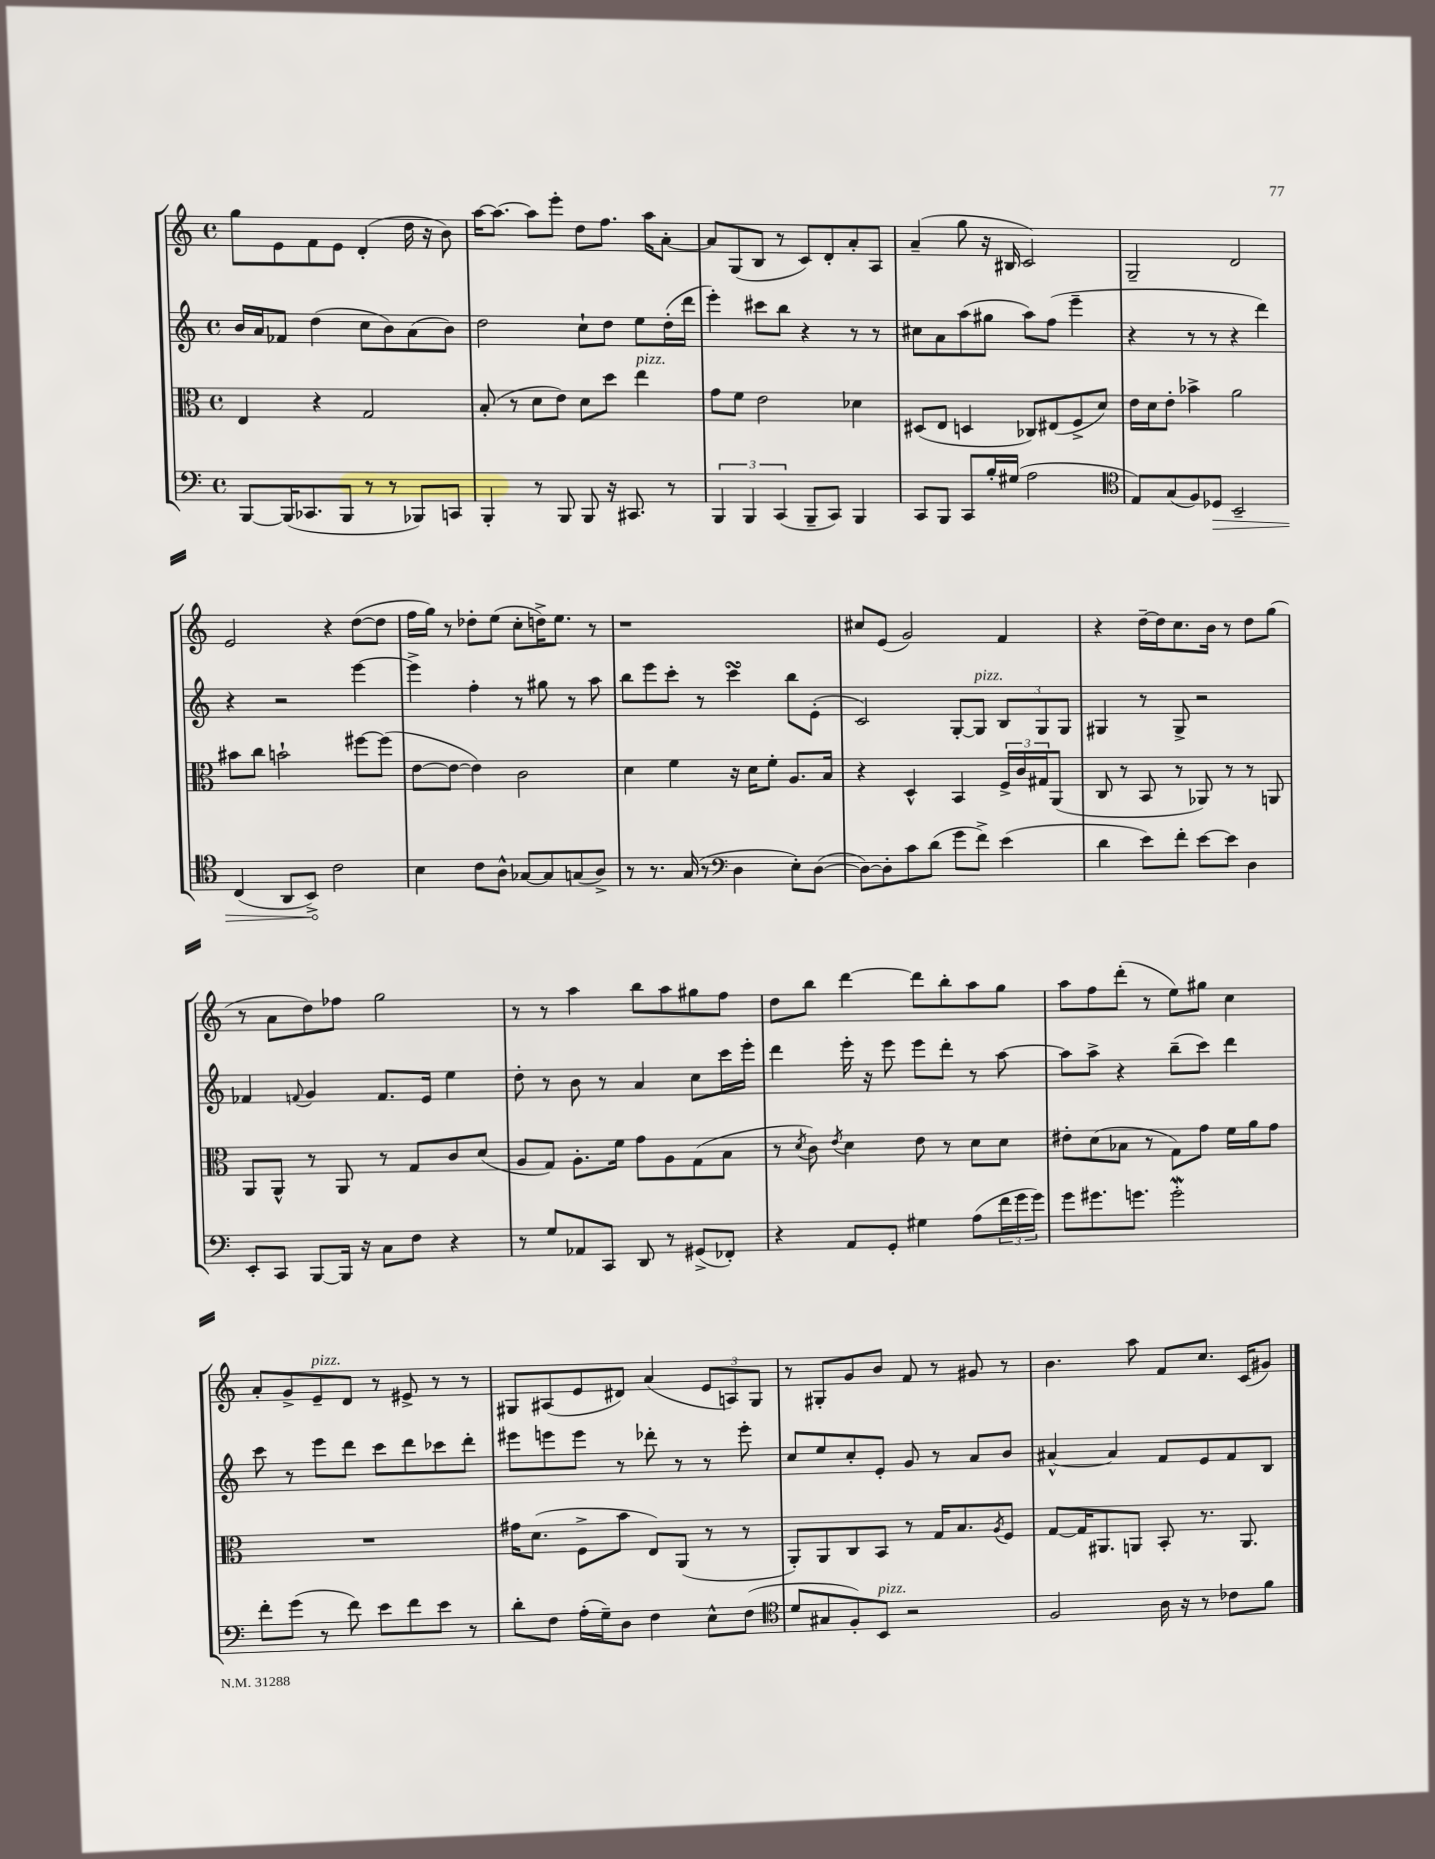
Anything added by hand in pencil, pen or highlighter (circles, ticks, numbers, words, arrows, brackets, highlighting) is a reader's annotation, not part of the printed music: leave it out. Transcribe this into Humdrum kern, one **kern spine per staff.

**kern	**dynam	**kern	**kern	**kern
*part4	*part4	*part3	*part2	*part1
*staff4	*staff4	*staff3	*staff2	*staff1
*clefF4	*	*clefC3	*clefG2	*clefG2
*k[]	*	*k[]	*k[]	*k[]
*M4/4	*	*M4/4	*M4/4	*M4/4
*met(c)	*	*met(c)	*met(c)	*met(c)
=136	=136	=136	=136	=136
[8BBB/L	.	4E/	16b/LL	8gg\L
.	.	.	16a/J	.
(16BBB/K]	.	.	8f-X/J	8e\
8.CC-X/	.	.	.	.
.	.	4r	(4dd\	8f\
8BBB/J	.	.	.	8e\J
8r	.	2G/	8cc\L	(4d'/
8r	.	.	8b\)	.
8BBB-X/L)	.	.	(8a\	16dd\
.	.	.	.	16r
8CCn/J	.	.	8b\J)	8b\)
=137	=137	=137	=137	=137
4BBB'/	.	(8B'/	2dd\	[16aa\KL
.	.	.	.	8.aa\J_
.	.	8r	.	.
8r	.	8d\L	.	8aa\L]
8BBB/	.	8e\J)	.	8eee'\J
8BBB/	.	8d\L	8cc`\L	8dd\L
16r	.	8dd\J	8dd\J	8.ff\J
8.CC#X/	.	.	.	.
!	!	!LO:TX:a:i:t=pizz.	!	!
.	.	4ee\	8ee\L	.
.	.	.	.	16aa\KL
8r	.	.	(16dd'\L	[8a'\J
.	.	.	16ddd\JJ	.
=138	=138	=138	=138	=138
6BBB/	.	8g\L	4eee'\)	8a/L]
.	.	8f\J	.	(8G/
6BBB/	.	.	.	.
.	.	2e\	8ccc#X\L	8B/J
(6CC/	.	.	.	.
.	.	.	8bb\J	8r
8BBB~/L	.	.	4r	8c/L)
8CC/J)	.	.	.	8d'/
4BBB/	.	4d-X\	8r	8a'/
.	.	.	8r	8A/J
=139	=139	=139	=139	=139
8CC/L	.	(8D#X/L	8cc#X\L	(4a~/
8BBB/J	.	8E/J	8a\	.
8CC/L	.	4Dn/	(8aa\	8gg\
16B'/L	.	.	8gg#X\J	16r
(16G#X/JJ	.	.	.	16B#X/
2A\	.	8C-X/L)	8aa\L)	2c/)
.	.	(8E#X/	(8ff\J	.
.	.	8F^/	4eee~\	.
.	.	8d/J)	.	.
=140	=140	=140	=140	=140
*clefC4	*	*	*	*
8E/L)	.	16e\LL	4r	2G~/
.	.	16d\J	.	.
(8G/	.	8e'\J	.	.
8F/)	.	4b-X^\	8r	.
!	!LO:HP:b	!	!	!
8D-X/J	>	.	8r	.
2BB~/	.	2a\	4r	2d/
.	.	.	4ddd\)	.
!!LO:LB:g=z
=141	=141	=141	=141	=141
(4C/	.	8b#X\L	4r	2e/
.	.	8cc\J	.	.
8AA/L	.	2bn`\	2r	.
8BB^/J)	.	.	.	.
2c\	]	.	.	4r
.	.	[8ff#X\L	[4eee\	([8dd\L
.	.	(8ff#\J]	.	8dd\J]
=142	=142	=142	=142	=142
4B\	.	[8e\L	4eee^\]	16ff\LL
.	.	.	.	16gg\JJ)
.	.	8e\J_	.	8r
8c\L	.	4e\])	4ff'\	8dd-X'\L
8A^^\J	.	.	.	(8ee\J
[8G-X/L	.	2c\	8r	8cc'\L
8G-/]	.	.	8gg#X\	16ddn^\K)
.	.	.	.	8.ee\J
(8Gn/	.	.	8r	.
8A^/J)	.	.	8aa\	8r
=143	=143	=143	=143	=143
8r	.	4d\	8bb\L	1r
8.r	.	.	8eee\	.
.	.	4f\	8ccc'\J	.
(16G/	.	.	.	.
8r	.	.	8r	.
*clefF4	*	*	*	*
4D\	.	16r	4cccsSSs\	.
.	.	16d\KL	.	.
.	.	8f'\J	.	.
8E'\L)	.	8.A/L	8bb\L	.
([8D\J	.	.	(8e'\J	.
.	.	16B/Jk	.	.
=144	=144	=144	=144	=144
8D\L_)	.	4r	2c/)	8cc#X/L
8D'\]	.	.	.	(8e/J
8c\	.	4D^^/	.	2g/)
(8d\J	.	.	.	.
8g\L	.	4BB/	[8G'/L	.
!	!	!	!LO:TX:a:i:t=pizz.	!
8f^\J)	.	.	8G/J]	.
(4e\	.	24F^/LL	12B/L	4f/
.	.	24c/	.	.
.	.	24G#X/J	12G/	.
.	.	(8AA/J	.	.
.	.	.	12G/J	.
=145	=145	=145	=145	=145
4d\	.	8C/	4G#X/	4r
.	.	8r	.	.
8e\L)	.	8BB/	8r	[16dd~\LL
.	.	.	.	16dd\J]
8f'\J	.	8r	8G#^/	8.cc\
[8e\L	.	8AA-X/)	2r	.
.	.	.	.	16b\Jk
8e\J]	.	8r	.	8r
4D\	.	8r	.	8dd\L
.	.	8AAn/	.	(8gg\J
!!LO:LB:g=z
=146	=146	=146	=146	=146
8EE'/L	.	8AA/L	4f-X/	8r
8CC/J	.	8AA^^/J	.	8a\L
.	.	.	8qqfn/	.
[8BBB/L	.	8r	4g/	8dd\)
16BBB/Jk]	.	8AA/	.	8ff-X\J
16r	.	.	.	.
8C\L	.	8r	8.f/L	2gg\
8F\J	.	8G/L	.	.
.	.	.	16e/Jk	.
4r	.	8c/	4ee\	.
.	.	(8d/J	.	.
=147	=147	=147	=147	=147
8r	.	8A/L	8dd'\	8r
8G/L	.	8G/J)	8r	8r
8AA-X/	.	8.A'\L	8b\	4aa\
8CC/J	.	.	8r	.
.	.	16f\Jk	.	.
8DD/	.	8g\L	4a/	8bb\L
8r	.	8A\	.	8aa\
(8GG#X^/L	.	(8G\	8cc\L	8gg#X\
8FF-X'/J)	.	8B\J	16ccc\L	8ff\J
.	.	.	16eee'\JJ	.
=148	=148	=148	=148	=148
4r	.	8r	4ddd\	8dd\L
.	.	8qd/	.	.
.	.	8c\)	.	8bb\J
.	.	8qe/	.	.
8AA/L	.	4d\	16eee'\	[4ddd\
.	.	.	16r	.
8GG'/J	.	.	8eee\	.
4G#X\	.	8e\	8eee\L	8ddd\L]
.	.	8r	8ddd'\J	8bb'\
(8A\L	.	8d\L	8r	8aa\
24f\L	.	8d\J	[8aa\	8gg\J
24g\	.	.	.	.
24g\JJ)	.	.	.	.
=149	=149	=149	=149	=149
8g\L	.	8e#X'\L	8aa\L]	8aa\L
8.g#X\	.	(8d\	8aa^\J	8ff\
.	.	8B-X\J	4r	(8ddd'\J
8.gn\J	.	.	.	.
.	.	8r	.	8r
2gW'\	.	8G\L)	(8bb~\L	8ee\L)
.	.	8g\J	8ccc\J)	8gg#X\J
.	.	16f\LL	4ddd\	4cc\
.	.	16a\J	.	.
.	.	8g\J	.	.
!!LO:LB:g=z
=150	=150	=150	=150	=150
8f'\L	.	1r	8ccc\	8a'/L
(8g\J	.	.	8r	8g^/
!	!	!	!	!LO:TX:a:i:t=pizz.
8r	.	.	8eee\L	8e~/
8f\)	.	.	8ddd\J	8d/J
8e\L	.	.	8ccc\L	8r
8f\	.	.	8ddd\	8e#X^/
8e\J	.	.	8ccc-X\	8r
8r	.	.	8ddd'\J	8r
=151	=151	=151	=151	=151
8d'\L	.	16g#X\KL	8eee#X\L	8G#X/L
.	.	(8.d\J	.	.
8F\J	.	.	8eeen\	(8A#X/
(16A'\LL	.	8F^\L	8eee\J	8e/
16G~\J)	.	.	.	.
8D\J	.	8b\J	8r	8d#X/J)
4F\	.	8E/L)	8ddd-X'\	(4a/
.	.	(8AA/J	8r	.
8E^^\L	.	8r	8r	12e/L
.	.	.	.	12An/)
(8F\J	.	8r	8eee'\	.
.	.	.	.	12G#/J
=152	=152	=152	=152	=152
*clefC4	*	*	*	*
8d/L	.	8AA'/L)	8cc/L	8r
8G#X/	.	8AA/	8ee/	8G#X'/L
8F'/)	.	8C/	8cc'/	8g/
!LO:TX:a:i:t=pizz.	!	!	!	!
8BB/J	.	8BB/J	8e'/J	8b/J
2r	.	8r	8g/	8f/
.	.	16G/KL	8r	8r
.	.	8.B/	.	.
.	.	.	8a/L	8g#X/
.	.	8qA/	.	.
.	.	8F/J	8b/J	8r
=153	=153	=153	=153	=153
2F/	.	[8G/L	[4a#X^^/	4.b\
.	.	16G/K]	.	.
.	.	8.AA#X/	.	.
.	.	.	4a#/]	.
.	.	8AAn/J	.	8aa\
16A\	.	8BB'/	8f/L	8f/L
16r	.	.	.	.
8r	.	8.r	8e/	8.cc/J
8c-X\L	.	.	8f/	.
.	.	8.AA/	.	(16c/KL
8f\J	.	.	8B/J	8g#X/J)
==	==	==	==	==
*-	*-	*-	*-	*-
